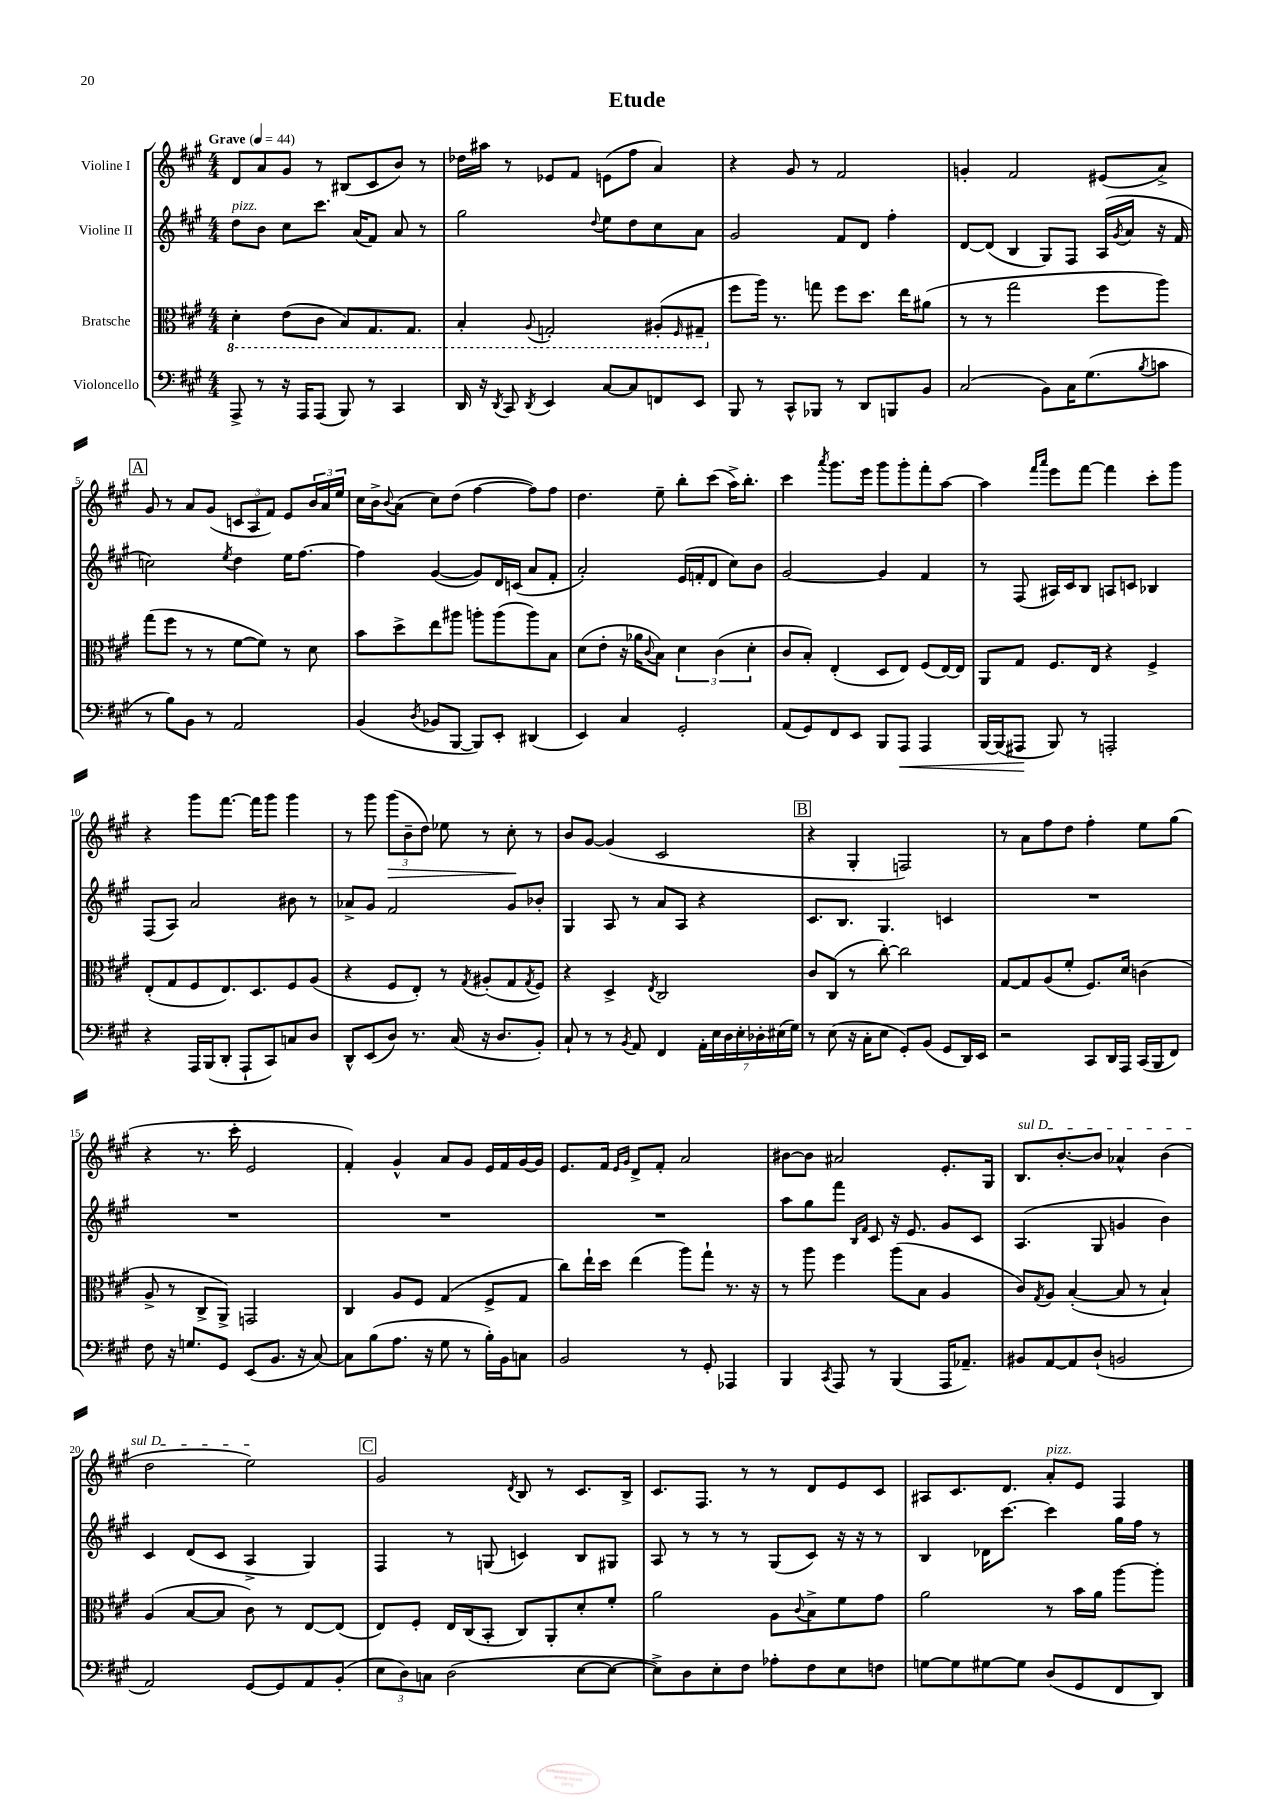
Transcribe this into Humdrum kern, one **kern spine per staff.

**kern	**dynam	**kern	**kern	**kern	**dynam
*part4	*part4	*part3	*part2	*part1	*part1
*staff4	*staff4	*staff3	*staff2	*staff1	*staff1
*I"Violoncello	*	*I"Bratsche	*I"Violine II	*I"Violine I	*
*clefF4	*	*clefC3	*clefG2	*clefG2	*
*k[f#c#g#]	*	*k[f#c#g#]	*k[f#c#g#]	*k[f#c#g#]	*
*M4/4	*	*M4/4	*M4/4	*M4/4	*
*MM44	*	*MM44	*MM44	*MM44	*
*	*	*8ba	*	*	*
=1	=1	=1	=1	=1	=1
!	!	!	!	!LO:TX:a:B:t=Grave	!
!	!	!	!LO:TX:a:i:t=pizz.	!	!
8AAA^/	.	4D'\	8dd\L	8d/L	.
8r	.	.	8b\J	8a/	.
16r	.	(8E\L	8cc#\L	8g#/J	.
16AAA/KL	.	.	.	.	.
(8AAA/J	.	8C#\J	8.ccc#\J	8r	.
8BBB/)	.	8BB/L)	.	(8B#X/L	.
.	.	.	(16a/KL	.	.
8r	.	8.GG#/	8f#/J)	8c#/	.
4CC#/	.	.	8a/	8b/J)	.
.	.	8.GG#/J	.	.	.
.	.	.	8r	8r	.
=2	=2	=2	=2	=2	=2
16DD/	.	4BB'/	2gg#\	16dd-X\LL	.
16r	.	.	.	16aa#X\JJ	.
8qDD/	.	.	.	.	.
8CC#/	.	.	.	8r	.
8qDD/	.	8qqAA/	.	.	.
4EE/	.	2GGn'/	.	8e-X/L	.
.	.	.	.	8f#/J	.
.	.	.	8qqdd/	.	.
[8C#/L	.	.	8ee\L	(8en\L	.
8C#/]	.	.	8dd\	8ff#\J	.
8FFn/	.	(8AA#X'/L	8cc#\	4a/)	.
.	.	16qqFF#/	.	.	.
8EE/J	.	8GG#X~/J	8a\J	.	.
=3	=3	=3	=3	=3	=3
*	*	*X8ba	*	*	*
8BBB/	.	8ff#\L	2g#/	4r	.
8r	.	16aa\Jk)	.	.	.
.	.	8.r	.	.	.
8CC#^^/L	.	.	.	8g#/	.
8BBB-X/J	.	8ggn\	.	8r	.
8r	.	8ff#\L	8f#/L	2f#/	.
8DD/L	.	8.dd\J	8d/J	.	.
8BBBn/	.	.	4ff#'\	.	.
.	.	16ee\KL	.	.	.
8BB/J	.	(8a#X\J	.	.	.
=4	=4	=4	=4	=4	=4
(2C#/	.	8r	[8d/L	4gn'/	.
.	.	8r	(8d/J]	.	.
.	.	2gg#\	4B/	2f#/	.
8BB\L)	.	.	8G#/L)	.	.
16C#\K	.	.	8F#/J	.	.
(8.G#\	.	.	.	.	.
.	.	8ff#\L	(16A/LL	(8e#X/L	.
.	.	.	8qg#/	.	.
.	.	.	16a/JJ	.	.
8qB/	.	.	.	.	.
8cn\J	.	8aa\J)	16r	8a^/J)	.
.	.	.	16f#/	.	.
!!LO:LB:g=z
!!LO:REH:place=s1:t=A
=5	=5	=5	=5	=5	=5
8r	.	(8gg#\L	2ccn\)	8g#/	.
8B\L)	.	8ff#\J	.	8r	.
8BB\J	.	8r	.	8a/L	.
8r	.	8r	.	(8g#/J	.
.	.	.	8qee/	.	.
2AA/	.	[8f#\L	4dd\	12cn/L	.
.	.	.	.	12A/	.
.	.	8f#\J])	.	.	.
.	.	.	.	12f#/J)	.
.	.	8r	16ee\KL	8e/L	.
.	.	.	[8.ff#\J	.	.
.	.	8d\	.	24b/L	.
.	.	.	.	24a/	.
.	.	.	.	24ee/JJ	.
=6	=6	=6	=6	=6	=6
(4BB/	.	8b\L	4ff#\]	16cc#\LL	.
.	.	.	.	16b^\J	.
.	.	.	.	8qqb/	.
.	.	8dd^\	.	(8a\J	.
8qD/	.	.	.	.	.
8BB-X/L	.	8ee\	([4g#/	8cc#\L)	.
[8BBB/J	.	8aa#X\J	.	(8dd\J	.
8BBB/L])	.	8aan'\L	8g#/L])	[4ff#\	.
8EE'/J	.	(8aa\	16d/L	.	.
.	.	.	(16cn/JJ	.	.
(4DD#X/	.	8aa\)	8a/L	8ff#\L])	.
.	.	8B\J	8f#'/J	8ff#\J	.
=7	=7	=7	=7	=7	=7
4EE/)	.	(8d\L	2a'/)	4.dd\	.
.	.	8e'\J	.	.	.
4C#/	.	16r	.	.	.
.	.	16a-X\KL	.	.	.
.	.	8qqc#/	.	.	.
.	.	8B\J)	.	8ee~\	.
2GG#'/	.	6d\	(16e/LL	8bb'\L	.
.	.	.	16fn'/J	.	.
.	.	.	8d/J	(8ccc#\J	.
.	.	(6c#\	.	.	.
.	.	.	8cc#\L)	16aa^\KL)	.
.	.	.	.	8.bb'\J	.
.	.	6d'\	.	.	.
.	.	.	8b\J	.	.
=8	=8	=8	=8	=8	=8
(8AA/L	.	8c#/L	[2g#/	4ccc#\	.
8GG#/)	.	8B'/J)	.	.	.
.	.	.	.	8qaaa/	.
8FF#/	.	(4E'/	.	8.ggg#\L	.
8EE/J	.	.	.	.	.
.	.	.	.	16eee\Jk	.
8BBB/L	.	8D/L	4g#/]	8ggg#\L	.
!	!LO:HP:b	!	!	!	!
8AAA/J	<	8E/J)	.	8ggg#'\	.
4AAA/	.	(8F#/L	4f#/	8fff#'\	.
.	.	[16E/L)	.	[8aa\J	.
.	.	16E/JJ]	.	.	.
=9	=9	=9	=9	=9	=9
[16BBB/LL	.	8AA/L	8r	4aa\]	.
(16BBB/J]	.	.	.	.	.
8AAA#X/J	.	8G#/J	(8F#/	.	.
.	.	.	.	16qqfff#/LL	.
.	.	.	.	16qqaaa/JJ	.
8BBB/)	[	8.F#/L	16A#X/LL)	8eee\L	.
.	.	.	16c#/J	.	.
8r	.	.	8B/J	[8fff#\J	.
.	.	16E/Jk	.	.	.
2AAAn'/	.	4r	8An/L	4fff#\]	.
.	.	.	8cn/J	.	.
.	.	4F#^/	4B-X/	8ccc#'\L	.
.	.	.	.	8ggg#\J	.
!!LO:LB:g=z
=10	=10	=10	=10	=10	=10
4r	.	(8E'/L	(8F#/L	4r	.
.	.	8G#/	8A/J)	.	.
16AAA/LL	.	8F#/	2a/	8ggg#\L	.
(16BBB/J	.	.	.	.	.
8DD'/J	.	8.E/)	.	[8.fff#\J	.
8AAA`/L	.	.	.	.	.
.	.	8.D/	.	16fff#\KL]	.
8CC#/)	.	.	.	8ggg#\J	.
8Cn/	.	8F#/	8b#X\	4ggg#\	.
8D/J	.	(8A/J	8r	.	.
=11	=11	=11	=11	=11	=11
8DD^^/L	.	4r	8a-X^/L	8r	.
(8EE/	.	.	8g#/J	8ggg#\	.
!	!	!	!	!	!LO:HP:b
8D/J)	.	8F#/L	2f#/	(12ggg#\L	>
.	.	.	.	12b~\	.
8.r	.	8E'/J)	.	.	.
.	.	.	.	12dd\J)	.
.	.	8r	.	8ee-X\	.
(16C#/	.	.	.	.	.
.	.	8qG#/	.	.	.
16r	.	(8A#X'/L	.	8r	.
8.D/L	.	.	.	.	.
.	.	8G#/	8g#/L	8cc#'\	.
.	.	8qG#/	.	.	.
8BB'/J)	.	8F#/J)	8b-X'/J	8r	]
=12	=12	=12	=12	=12	=12
8C#`/	.	4r	4G#/	8b/L	.
8r	.	.	.	[8g#/J	.
8r	.	4D^/	8A/	(4g#/]	.
8qBB/	.	.	.	.	.
8AA/	.	.	8r	.	.
.	.	8qE/	.	.	.
4FF#/	.	2C#/	8a/L	2c#/	.
.	.	.	8A/J	.	.
28AA'\LL	.	.	4r	.	.
28E\	.	.	.	.	.
28D\	.	.	.	.	.
28E'\	.	.	.	.	.
28D-X'\	.	.	.	.	.
(28E#X\	.	.	.	.	.
28G#\JJ)	.	.	.	.	.
!!LO:REH:place=s1:t=B
=13	=13	=13	=13	=13	=13
8r	.	8c#/L	8.c#/L	4r	.
(8E\	.	(8C#/J	.	.	.
.	.	.	8.B/J	.	.
16r	.	8r	.	4G#'/	.
16C#'\KL	.	.	.	.	.
8E\J	.	[8cc#'\)	4.G#/	.	.
8GG#'/L)	.	2cc#\]	.	2Fn/)	.
(8BB/J	.	.	.	.	.
8GG#/L	.	.	4cn/	.	.
16DD/L)	.	.	.	.	.
16EE/JJ	.	.	.	.	.
=14	=14	=14	=14	=14	=14
2r	.	[8G#/L	1r	8r	.
.	.	8G#/]	.	8a\L	.
.	.	(8A/	.	8ff#\	.
.	.	8f#'/J	.	8dd\J	.
8CC#/L	.	8.F#/L)	.	4ff#'\	.
16DD/L	.	.	.	.	.
16AAA/JJ	.	16d/Jk	.	.	.
(16CC#/LL	.	(4cn\	.	8ee\L	.
16BBB/J	.	.	.	.	.
8FF#/J)	.	.	.	(8gg#\J	.
!!LO:LB:g=z
=15	=15	=15	=15	=15	=15
8F#\	.	8A^/	1r	4r	.
16r	.	8r	.	.	.
8.Gn/L	.	.	.	.	.
.	.	8C#^/L	.	8.r	.
8GG#/J	.	8AA^/J)	.	.	.
.	.	.	.	16ccc#'\	.
(8EE/L	.	2GGn/	.	2e/	.
8.BB/J	.	.	.	.	.
16r	.	.	.	.	.
[8C#/)	.	.	.	.	.
=16	=16	=16	=16	=16	=16
8C#\L]	.	4C#/	1r	4f#'/)	.
(8B\	.	.	.	.	.
8.A\J	.	8A/L	.	4g#^^/	.
.	.	8F#/J	.	.	.
16r	.	.	.	.	.
8G#\	.	(4G#/	.	8a/L	.
8r	.	.	.	8g#/J	.
16B'\LL)	.	8F#^/L	.	16e/LL	.
16BB\J	.	.	.	16f#/	.
8Cn\J	.	8G#/J	.	[16g#/	.
.	.	.	.	16g#/JJ]	.
=17	=17	=17	=17	=17	=17
2BB/	.	8cc#\L)	1r	8.e/L	.
.	.	16ee`\L	.	.	.
.	.	16dd\JJ	.	16f#/Jk	.
.	.	.	.	16qqe/LL	.
.	.	.	.	16qqg#/JJ	.
.	.	(4ee\	.	8d^/L	.
.	.	.	.	8f#'/J	.
8r	.	8aa\L)	.	2a/	.
8GG#'/	.	8gg#`\J	.	.	.
4AAA-X/	.	8.r	.	.	.
.	.	16r	.	.	.
=18	=18	=18	=18	=18	=18
4BBB/	.	8r	8aa\L	[8b#X\L	.
.	.	8aa\	8gg#\	8b#\J]	.
8qCC#/	.	.	.	.	.
8AAA/	.	4ff#\	8fff#\J	2a#X/	.
.	.	.	16qqB/LL	.	.
.	.	.	16qqf#/JJ	.	.
8r	.	.	8c#/	.	.
(4BBB/	.	(8aa\L	16r	.	.
.	.	.	8.e/	.	.
.	.	8B\J	.	.	.
16AAA/KL	.	4A/	8g#/L	8.e'/L	.
8.AA-X~/J)	.	.	.	.	.
.	.	.	8c#/J	.	.
.	.	.	.	16G#/Jk	.
=19	=19	=19	=19	=19	=19
!	!	!	!	!LO:TX:a:i:t=sul D	!
8BB#X/L	.	8c#/L)	(4.A/	8.B/L	.
.	.	8qG#/	.	.	.
[8AA/	.	8A/J	.	.	.
.	.	.	.	[8.b'/	.
8AA/]	.	([4B'/	.	.	.
(8D`/J	.	.	8G#/	8b/J]	.
2BBn/	.	8B/]	4gn/	4a-X^^/	.
.	.	8r	.	.	.
.	.	4B`/)	4b\)	(4b\	.
!!LO:LB:g=z
=20	=20	=20	=20	=20	=20
2AA/)	.	(4A/	4c#/	2dd\	.
.	.	[8B/L	(8d/L	.	.
.	.	8B/J]	8c#/J	.	.
[8GG#/L	.	8c#\)	4A^/	2ee\)	.
8GG#/]	.	8r	.	.	.
8AA/	.	[8E/L	4G#/)	.	.
(8BB'/J	.	(8E/J]	.	.	.
!!LO:REH:place=s1:t=C
=21	=21	=21	=21	=21	=21
12E\L	.	8E/L)	4F#/	2g#/	.
12D\)	.	.	.	.	.
.	.	8F#'/J	.	.	.
12Cn\J	.	.	.	.	.
(2D\	.	16E/LL	8r	.	.
.	.	(16C#/J	.	.	.
.	.	8BB'/J	(8Gn/	.	.
.	.	.	.	8qd/	.
.	.	8C#/L)	4cn/)	8B/	.
.	.	8AA'/	.	8r	.
[8E\L	.	8d'/	8B/L	8.c#/L	.
8E\J_	.	8f#'/J	8G#X/J	.	.
.	.	.	.	16B^/Jk	.
=22	=22	=22	=22	=22	=22
8E^\L])	.	2a\	8A/	8.c#/L	.
8D\	.	.	8r	.	.
.	.	.	.	8.F#/J	.
8E'\	.	.	8r	.	.
8F#\J	.	.	8r	8r	.
8A-X'\L	.	8A\L	(8G#/L	8r	.
.	.	8qqc#/	.	.	.
8F#\	.	8B^\	8c#/J)	8d/L	.
8E\	.	8f#\	16r	8e/	.
.	.	.	16r	.	.
8Fn\J	.	8g#\J	8r	8c#/J	.
=23	=23	=23	=23	=23	=23
[8Gn\L	.	2a\	4B/	8A#X/L	.
8G\]	.	.	.	8.c#/	.
[8G#X\	.	.	16d-X\KL	.	.
.	.	.	[8.ccc#\J	8.d/J	.
8G#\J]	.	.	.	.	.
!	!	!	!	!LO:TX:a:i:t=pizz.	!
(8D/L	.	8r	4ccc#\]	8a'/L	.
8GG#/	.	16b\LL	.	8e/J	.
.	.	16a\JJ	.	.	.
8FF#/	.	[8aa\L	16gg#\LL	4F#/	.
.	.	.	16ff#\JJ	.	.
8DD/J)	.	8aa'\J]	8r	.	.
==	==	==	==	==	==
*-	*-	*-	*-	*-	*-
